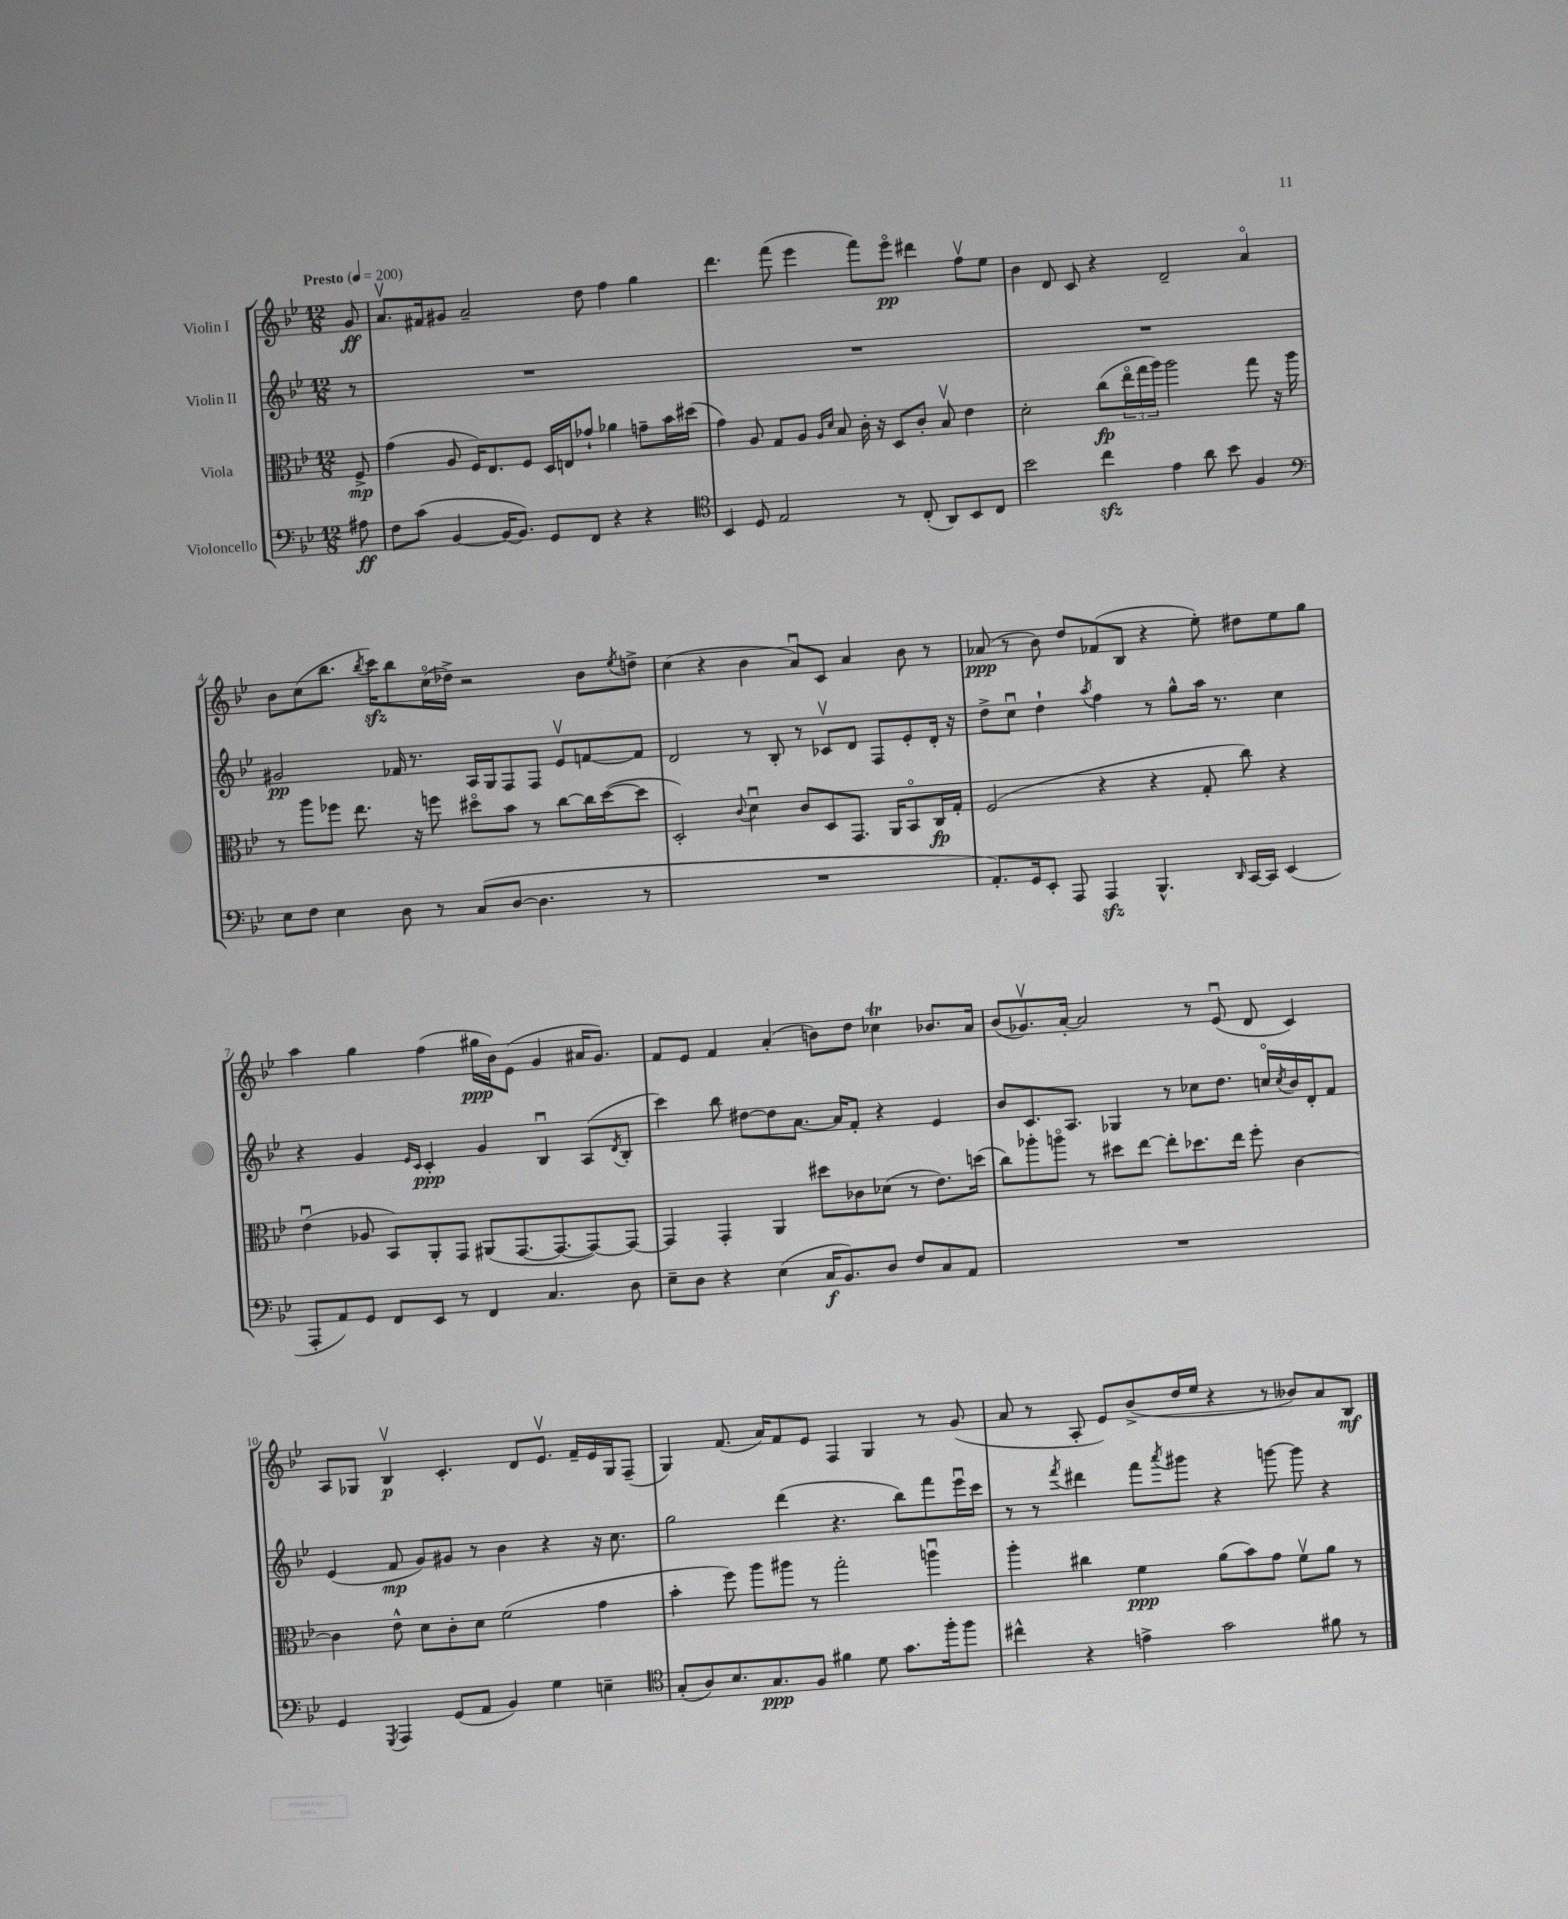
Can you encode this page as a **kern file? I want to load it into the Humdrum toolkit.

**kern	**kern	**kern	**kern
*staff4	*staff3	*staff2	*staff1
*clefF4	*clefC3	*clefG2	*clefG2
*k[b-e-]	*k[b-e-]	*k[b-e-]	*k[b-e-]
*M12/8	*M12/8	*M12/8	*M12/8
*MM200	*MM200	*MM200	*MM200
8A#	8F^	8r	8g
=	=	=	=
8F	(4g	1.r	8.av
(8c	.	.	.
.	.	.	16f#
[4BB-	8A	.	8g#
.	16F)	.	2a~
.	8.E-	.	.
16BB-_	.	.	.
8.BB-])	.	.	.
.	8F	.	.
8GG	16D	.	.
.	16E	.	.
8FF	8g-`	.	8dd
4r	4a-	.	4ff
4r	8g~	.	4gg
.	16b-	.	.
.	(16dd#	.	.
=	=	=	=
*clefC4	*	*	*
4BB-	4g)	1.r	4.ddd
8D	8A	.	.
2E-	8G	.	(8fff
.	8A	.	4eee-
.	16qqA	.	.
.	16qqd	.	.
.	8B-	.	.
.	16c'	.	8fff)
.	16r	.	.
8r	8D	.	8eee-o
(8C'	8c'	.	4ddd#
8AA)	8B-v	.	.
8BB-	4e-	.	8ffv
8C	.	.	8ee-
=	=	=	=
2b-	2d'	1.r	4b-
.	.	.	8d
.	.	.	8c
4cc	(8cc	.	4r
.	24ee-o	.	.
.	24gg	.	.
.	24aa)	.	.
4e-	2aa	.	2d~
8a	.	.	.
8b-	.	.	.
4F	8gg	.	4ao
.	16r	.	.
.	16aa	.	.
=	=	=	=
*clefF4	*	*	*
8E-	8r	2g#	8b-
8F	8aa	.	(8cc
4E-	8ff-	.	8.bb-
.	8.ee-	.	.
.	.	.	8qbb-
.	.	.	16ccc)
8D	.	16f-	8bb-
.	16r	8.r	.
8r	8ff	.	(16cco
.	.	.	16dd-^)
(8C	8dd#o	16A	2r
.	.	16G	.
[8D	8b-	8F	.
4.D]	8r	8F	.
.	[8cc	8e-v	.
.	16cc]	[8f	8b-
.	([16dd#	.	.
.	.	.	8qee-
8r	8dd#]	8f]	8dd^
=	=	=	=
1.r	2D')	2d	(4cc
.	.	.	4r
.	8qqc	.	.
.	4du	8r	4b-
.	.	8B-'	.
.	8c	8r	8au)
.	8D	8c-v	8c
.	8.GG	8d	4a
.	.	8F	.
.	16AA	.	.
.	8BB-o	8e-'	8b-
.	16C	16d'	8r
.	16G'	16r	.
=	=	=	=
8.AA')	(2F	8dd^	(8a-
.	.	8ccu	8r
16GG	.	.	.
8EE-'	.	4dd`	8b-)
8AAA	.	.	8dd
.	.	8qaa	.
4AAA	4r	4ff	(8f-
.	.	.	8B-
4.BBB-^^	4r	8r	4r
.	.	8gg^^	.
.	8G'	16aa	8ee-')
.	.	8.r	.
16qqDD	.	.	.
[16CC	8cc)	.	8dd#
16CC]	.	.	.
(4EE-	4r	4cc	8ee-
.	.	.	8gg
=	=	=	=
8AAA'	(4e-u	4r	4aa
8AA)	.	.	.
8GG	8A-	4g	4gg
8FF	8BB-)	.	.
.	.	16qqe-	.
.	.	16qqc	.
8EE-	8AA'	4c'	(4ff
8r	8GG	.	.
4FF	(8AA#	4g	16gg#
.	.	.	16b-)
.	[8.GG	.	(8e-
4.C	.	4B-u	4g
.	8.GG_	.	.
.	8GG_)	(8A	16a#
.	.	.	8.g)
.	.	8qd	.
8D	8GG_	8B-'	.
=	=	=	=
8E-~	4GG]	4ccc)	8f
8D	.	.	8e-
4r	4GG'	8bb-	4f
.	.	[8dd#	.
(4E-	4AA	8dd#]	(4a'
.	.	[8.a	.
16C	8dd#	.	8b)
8.BB-)	.	16a]	.
.	8c-	8f'	8dd
8D	(8d-	4r	4cc-
8F	8r	.	.
8C	8.e-)	4e-	8.b-
8AA	.	.	.
.	(16dd	.	16a
=	=	=	=
1.r	8cc)	8b-	(8b-
.	8aa-'	8.c	8.g-v)
.	8aao	.	.
.	.	8.A	[16a'
.	8r	.	2a]
.	8dd#	4G-	.
.	[8ee-	.	.
.	8ee-']	8r	.
.	8.dd-	8cc-	8r
.	.	8.dd	(8e-u
.	16ee-	.	.
.	8ff'	.	8d
.	.	16cco	.
.	.	8qcc	.
.	[4c	16b-	4c)
.	.	16d'	.
.	.	8f	.
=	=	=	=
4GG	4c]	(4e-	8A
.	.	.	8G-
8qGGG	.	.	.
4AAA	8e-^^	8f	4B-v
.	8d	8g)	.
(8GG	8c'	8g#	4.c'
8AA	8d	8r	.
4BB-)	(2f	4b-	.
.	.	.	8d
4G	.	4r	8.e-v
.	.	.	16f~
4E~	4g	16r	16e-
.	.	8.cc	16G-
.	.	.	(8F~
=	=	=	=
*clefC4	*	*	*
(8G'	4b-'	2gg	4G)
8A)	.	.	.
8.B-	8ff)	.	(8.f
.	8aa	.	.
8.G	.	.	16a)
.	8aa#	(4ddd	8f
8F	8r	.	8e-
4f#	2gg'	4.r	4F
8d	.	.	4G
8.g	.	8bb-)	.
.	4aau	8fff	8r
16ff'	.	.	.
8ff	.	16eee-u	(8g
.	.	16ccc	.
=	=	=	=
4cc#^^	4aa'	8r	8a
.	.	8r	8r
.	.	8qfff	.
4r	4cc#	4ddd#	8A'
.	.	.	8e-)
4e^	4f	8fff	(8b-^
.	.	8qaaa	.
.	.	8ggg#	16dd
.	.	.	16ee-
2g	(8a	4r	4r
.	8b-)	.	.
.	8g	[8ggg	8r
.	8fv	8ggg]	8b--)
8f#	8a	4r	8a
8r	8r	.	8B-
==	==	==	==
*-	*-	*-	*-
